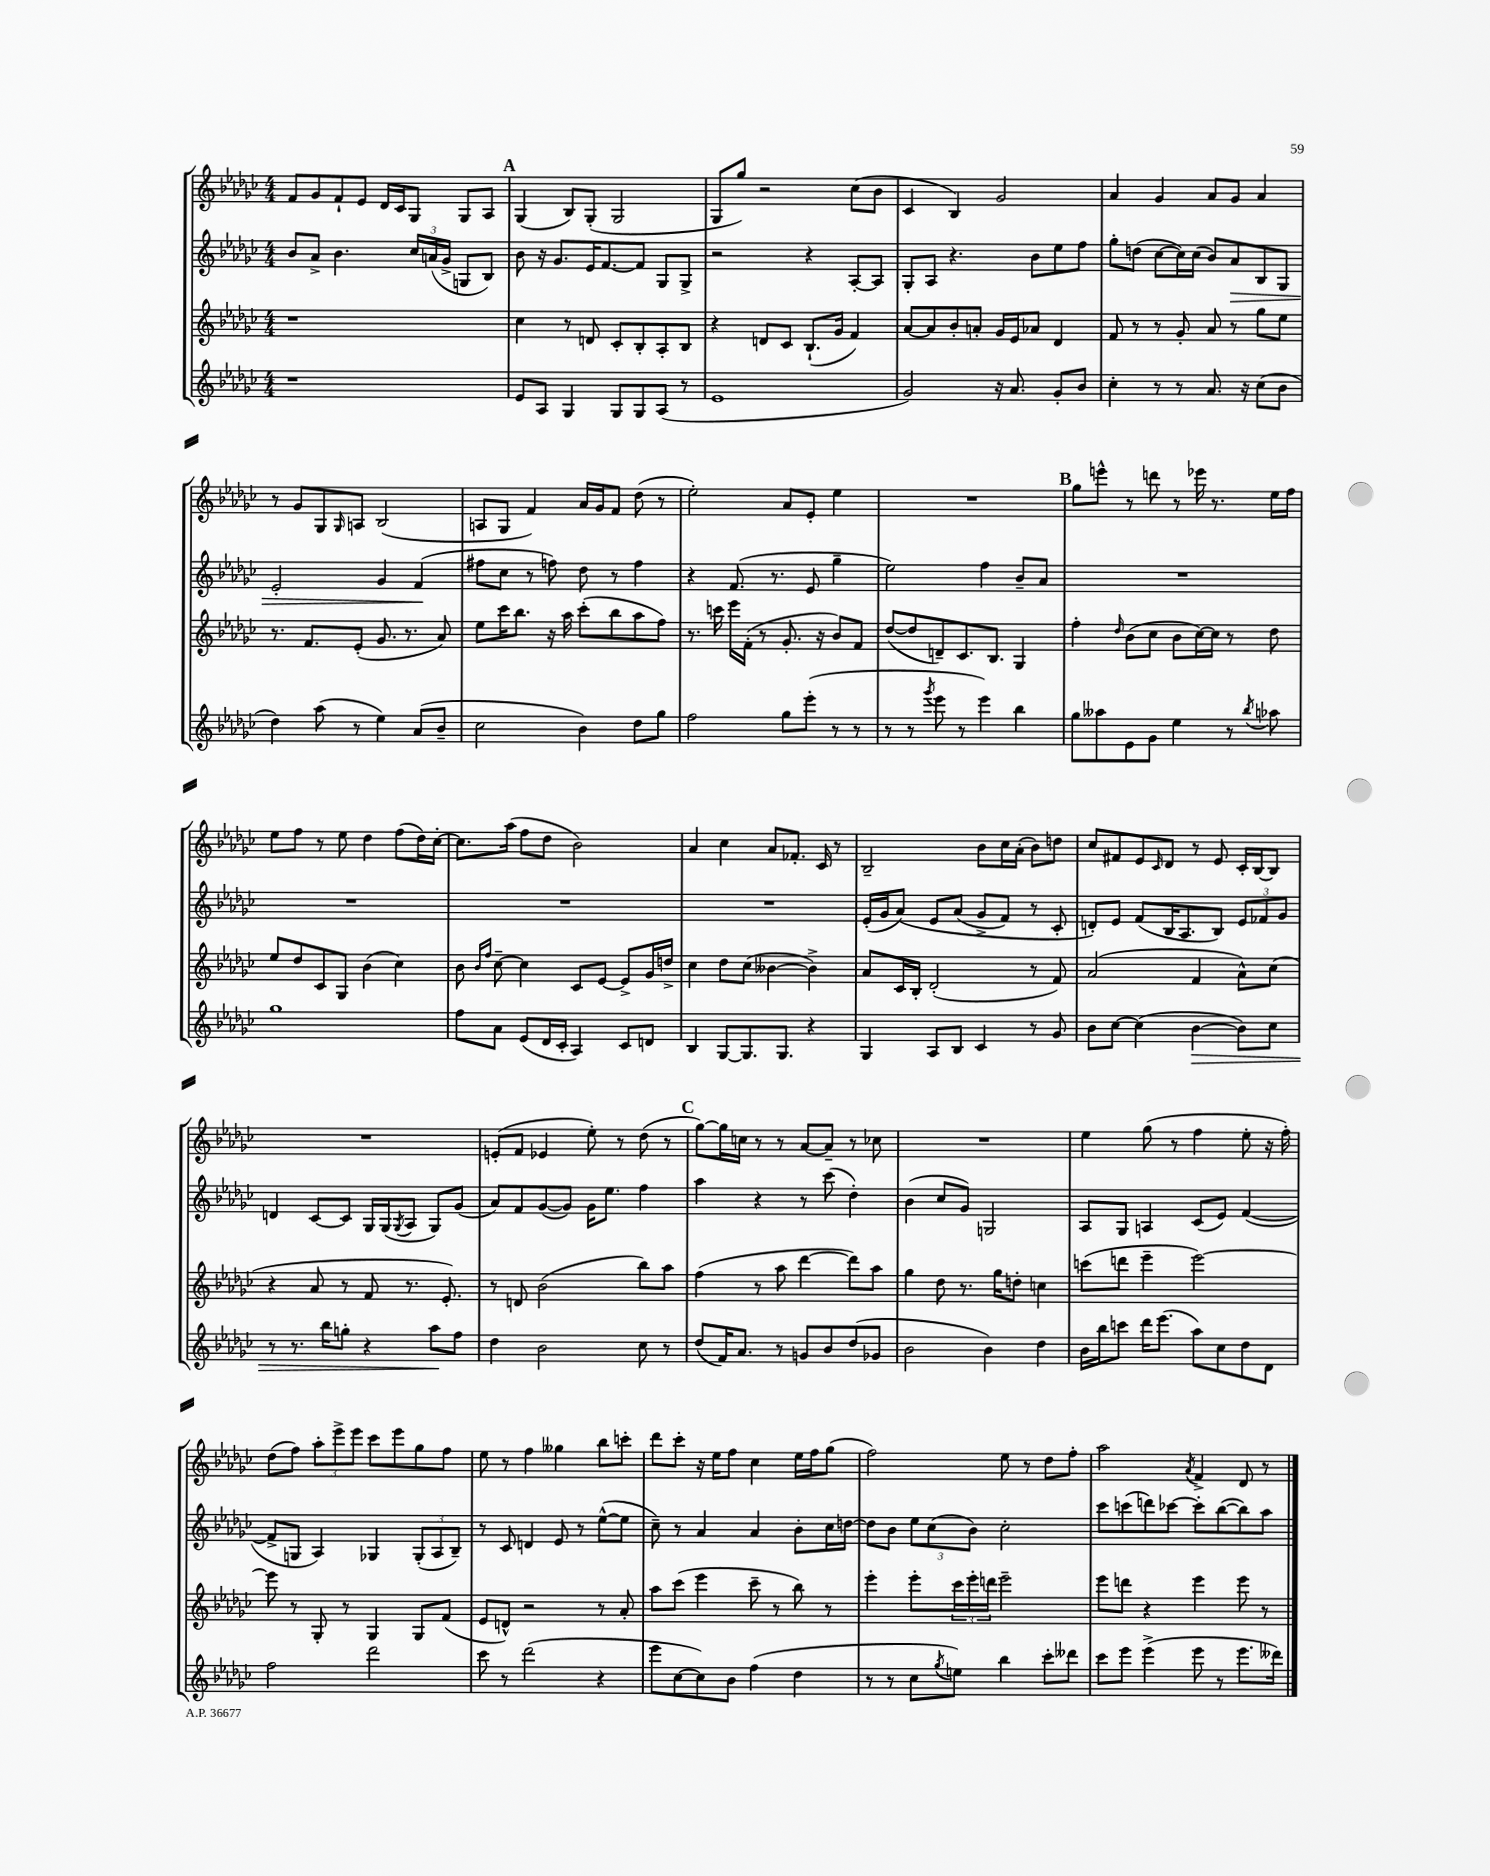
<<
\new StaffGroup <<
\new Staff = "s0" {
    \clef treble \key ges \major \numericTimeSignature \time 4/4
    f'8 ges'8 f'8-! ees'8 des'16 ces'16 ges8 ges8 aes8 |
    \mark \markup { \bold "A" } ges4( bes8) ges8-.( ges2 |
    ges8 ges''8) r2 ces''8( bes'8 |
    ces'4 bes4) ges'2 |
    aes'4 ges'4 aes'8 ges'8 aes'4 |
    r8 ges'8 ges8 \grace { ges16 } a8 bes2( |
    a8 ges8 f'4) aes'16 ges'16 f'8 des''8( r8 |
    ees''2-.) aes'8 ees'8-. ees''4 |
    R1 |
    \mark \markup { \bold "B" } ges''8 e'''8-^ r8 d'''8 r8 ees'''16 r8. ees''16 f''16 |
    ees''8 f''8 r8 ees''8 des''4 f''8( des''16) ces''16~-. |
    ces''8. aes''16( f''8 des''8 bes'2) |
    aes'4 ces''4 aes'8 fes'8.-. ces'16 r8 |
    bes2-- bes'8 ces''16 aes'16-.( bes'8) d''8 |
    ces''8 fis'8 ees'8 \grace { ces'16 } des'8 r8 ees'8 ces'16-. bes16~ bes8 |
    R1 |
    e'8-.( f'8 ees'4 ees''8-.) r8 des''8( r8 |
    \mark \markup { \bold "C" } ges''8~) ges''16 c''16 r8 r8 aes'8~ aes'8-- r8 ces''8 |
    R1 |
    ees''4 ges''8( r8 f''4 ees''8-. r16 f''16-.) |
    des''8( f''8) \tuplet 3/2 { aes''8-. ees'''8-> ees'''8 } ces'''8 ees'''8 ges''8 f''8 |
    ees''8 r8 f''4 geses''4 bes''8 c'''8-. |
    des'''8 ces'''8-. r16 ees''16 f''8 ces''4 ees''16 f''16 ges''8( |
    f''2) ees''8 r8 des''8 f''8-. |
    aes''2 \acciaccatura { aes'8 } f'4-> des'8 r8 \bar "|." |
}
\new Staff = "s1" {
    \clef treble \key ges \major \numericTimeSignature \time 4/4
    bes'8 aes'8-> bes'4. \tuplet 3/2 { ces''16 a'16( ges'16-> } g8 bes8) |
    \mark \markup { \bold "A" } bes'8 r16 ges'8. ees'16 f'8.~ f'8 ges8 ges8-> |
    r2 r4 aes8~-. aes8 |
    ges8-. aes8 r4. bes'8 ees''8 f''8 |
    ges''8-. d''8( ces''8~ ces''16) ces''16( bes'8) aes'8\> bes8 ges8 |
    ees'2-. ges'4 f'4\!( |
    fis''8 ces''8 r8 f''8) des''8 r8 f''4 |
    r4 f'8.( r8. ees'8 ges''4-- |
    ees''2) f''4 bes'8-- aes'8 |
    \mark \markup { \bold "B" } R1 |
    R1 |
    R1 |
    R1 |
    ees'16-.( ges'16 aes'8)\( ees'8 aes'8( ges'8-> f'8) r8 ces'8-. |
    d'8-.\) ees'8 f'8( bes16 aes8. bes8) \tuplet 3/2 { ees'8 fes'8 ges'8 } |
    d'4 ces'8~ ces'8 ges16 ges16( \acciaccatura { ges8 } aes8 ges8) ges'8( |
    aes'8) f'8 ges'8~( ges'8) ges'16 ees''8. f''4 |
    \mark \markup { \bold "C" } aes''4 r4 r8 ces'''8( des''4-.) |
    bes'4( ces''8 ges'8) g2 |
    aes8 ges8 a4 ces'8( ees'8) f'4~( |
    f'8-> g8 aes4) ges4 \tuplet 3/2 { ges8-.( aes8 bes8--) } |
    r8 ces'8 d'4 ees'8 r8 ees''8~-^( ees''8 |
    ces''8--) r8 aes'4 aes'4 bes'8-. ces''16 d''16~ |
    d''8 bes'8 \tuplet 3/2 { ees''8 ces''8( bes'8) } ces''2-. |
    ces'''8 c'''8( d'''8) ces'''8~ ces'''8-. bes''8~( bes''8) aes''8 \bar "|." |
}
\new Staff = "s2" {
    \clef treble \key ges \major \numericTimeSignature \time 4/4
    r1 |
    \mark \markup { \bold "A" } ces''4 r8 d'8 ces'8-. bes8-. aes8-. bes8 |
    r4 d'8 ces'8 bes8.-!( ges'16 f'4) |
    aes'8~ aes'8 bes'8-. a'8-. ges'16 ees'16 aes'8 des'4 |
    f'8 r8 r8 ges'8-. aes'8 r8 ges''8 ees''8 |
    r8. f'8. ees'8-.( ges'8. r8. aes'8) |
    ees''8 ces'''16 bes''8. r16 aes''16 ces'''8-.( bes''8 aes''8 f''8) |
    r8. c'''16 ees'''16 f'16-.( r8 ges'8.-. r16 bes'8) f'8 |
    des''8~( des''8 d'8--) ces'8. bes8. ges4 |
    \mark \markup { \bold "B" } f''4-. \grace { des''16 } bes'8( ces''8 bes'8 ces''16~) ces''16 r8 des''8 |
    ees''8 des''8 ces'8 ges8 bes'4( ces''4) |
    bes'8 \grace { bes'16 f''16 } ces''8~-- ces''4 ces'8 ees'8~ ees'8-> ges'16 d''16-> |
    ces''4 des''8 ces''8( beses'4~ beses'4->) |
    aes'8 ces'16 bes16-. des'2-.( r8 f'8) |
    aes'2( f'4 aes'8-^) ces''8( |
    r4 aes'8 r8 f'8 r8. ees'8.-.) |
    r8 d'8 bes'2( bes''8) aes''8 |
    \mark \markup { \bold "C" } f''4( r8 aes''8 des'''4~ des'''8) aes''8 |
    ges''4 des''8 r8. ges''16 d''8-. c''4 |
    c'''8( d'''8 ees'''4-- ees'''2~) |
    ees'''8 r8 ges8-. r8 ges4 ges8 f'8( |
    ees'8 d'8-^) r2 r8 aes'8-. |
    aes''8 ces'''8( ees'''4 ces'''8-- r8 bes''8) r8 |
    ees'''4-. ees'''8-. \tuplet 3/2 { ces'''16 ees'''16-. d'''16 } ees'''2-- |
    ees'''8 d'''8 r4 ees'''4 ees'''8 r8 \bar "|." |
}
\new Staff = "s3" {
    \clef treble \key ges \major \numericTimeSignature \time 4/4
    r1 |
    \mark \markup { \bold "A" } ees'8 aes8 ges4 ges8 ges8 aes8( r8 |
    ees'1 |
    ges'2) r16 aes'8. ges'8-. bes'8 |
    ces''4-. r8 r8 aes'8. r16 ces''8( bes'8 |
    des''4) aes''8( r8 ees''4) aes'8( bes'8-- |
    ces''2 bes'4) des''8 ges''8 |
    f''2 ges''8 ees'''8-.( r8 r8 |
    r8 r8 \acciaccatura { ges'''8 } ees'''8 r8 ees'''4) bes''4 |
    \mark \markup { \bold "B" } ges''8 aeses''8 ees'8 ges'8 ees''4 r8 \acciaccatura { bes''8 } aes''8 |
    ges''1 |
    f''8 aes'8 ees'8( des'16 ces'16-. aes4) ces'8 d'8 |
    bes4 ges8~ ges8. ges8. r4 |
    ges4 aes8 bes8 ces'4 r8 ges'8 |
    bes'8 ces''8~ ces''4( bes'4~\> bes'8) ces''8 |
    r8 r8. bes''16 g''8-. r4 aes''8\! f''8 |
    des''4 bes'2 ces''8 r8 |
    \mark \markup { \bold "C" } des''8( f'16) aes'8. r8 g'8 bes'8 des''8( ges'8 |
    bes'2 bes'4) des''4 |
    bes'16 bes''16 c'''8 des'''16 ees'''8.( aes''8) ces''8 des''8 des'8 |
    f''2 des'''2 |
    ces'''8 r8 des'''2( r4 |
    ees'''8 ces''8~ ces''8) bes'8 f''4( des''4 |
    r8 r8 ces''8 \acciaccatura { ges''8 } e''8) bes''4 ces'''8-. deses'''8 |
    ces'''8 ees'''8 ees'''4->( ees'''8 r8 ees'''8. deses'''16) \bar "|." |
}
>>
>>
\layout { \context { \Score \remove "Bar_number_engraver" } }
